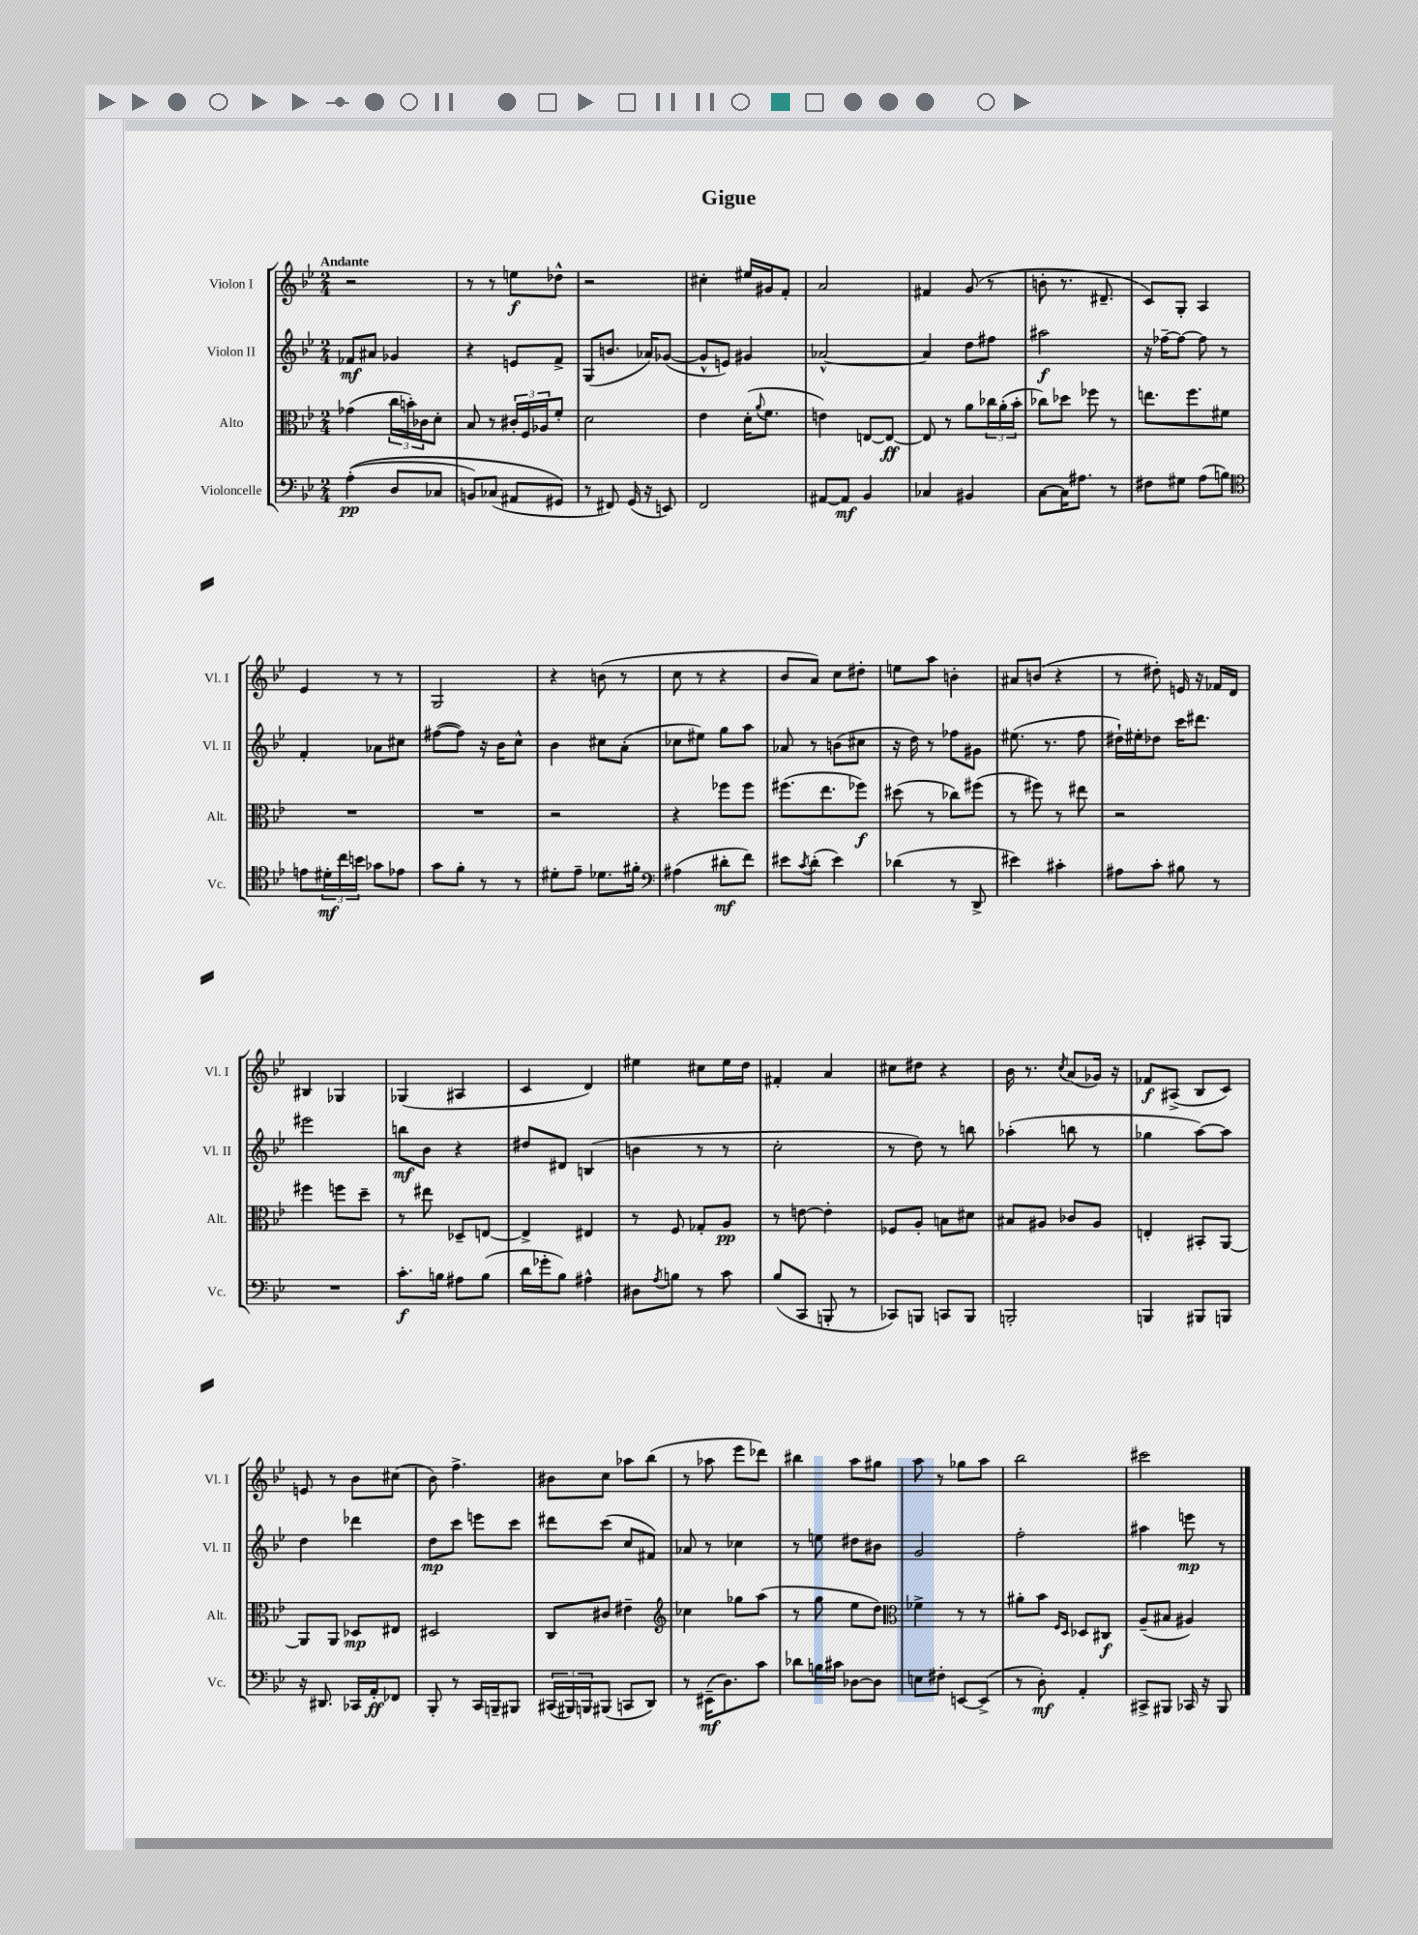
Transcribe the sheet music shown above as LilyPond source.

\header { title = "Gigue" }
<<
\new StaffGroup <<
\new Staff = "s0" \with { instrumentName = "Violon I" shortInstrumentName = "Vl. I" } {
    \clef treble \key bes \major \numericTimeSignature \time 2/4 \tempo "Andante"
    r2 |
    r8 r8 e''8\f des''8-^ |
    r2 |
    cis''4-. eis''16 gis'16 f'8-. |
    a'2 |
    fis'4 g'8( r8 |
    b'8-. r8. dis'8.-- |
    c'8) g8-. a4 |
    ees'4 r8 r8 |
    g2 |
    r4 b'8( r8 |
    c''8 r8 r4 |
    bes'8 a'8) c''8 dis''8-. |
    e''8 a''8 b'4-. |
    ais'8 b'8( r4 |
    r8 dis''8-.) e'16 r16 fes'16 d'16 |
    bis4 ges4 |
    ges4( ais4 |
    c'4 d'4) |
    eis''4 cis''8 eis''16 d''16 |
    fis'4-. a'4 |
    cis''8 dis''8 r4 |
    bes'16 r8. \acciaccatura { c''8 } a'8( ges'16) r16 |
    fes'8\f ais8->( bes8 c'8) |
    e'8 r8 bes'8 cis''8( |
    bes'8) f''4.-> |
    bis'8 c''8 aes''8 bes''8( |
    r8 aes''8 ees'''8 des'''8) |
    bis''4 a''8 gis''8 |
    a''8 r8 ges''8 a''8 |
    bes''2 |
    cis'''2 \bar "|." |
}
\new Staff = "s1" \with { instrumentName = "Violon II" shortInstrumentName = "Vl. II" } {
    \clef treble \key bes \major \numericTimeSignature \time 2/4
    fes'8\mf ais'8 ges'4 |
    r4 e'8 f'8-> |
    g8( b'8. aes'16) ges'8~( |
    ges'8-^ e'8) gis'4 |
    aes'2~-^ |
    aes'4 d''8 fis''8 |
    ais''2\f |
    r16 fes''16~-- fes''8~ fes''8 r8 |
    f'4-. aes'8 cis''8 |
    fis''8~( fis''8) r16 bes'16 c''8-^ |
    bes'4 cis''8 a'8-.( |
    ces''8 eis''8) g''8 a''8 |
    aes'8 r8 b'8( cis''8 |
    r16 d''16) r8 fes''8 gis'8 |
    eis''8.( r8. f''8 |
    dis''16-!) eis''16-. des''8 c'''16 dis'''8. |
    eis'''2 |
    b''8\mf bes'8 r4 |
    dis''8 dis'8 b4( |
    b'4 r8 r8 |
    c''2-. |
    r8 d''8) r8 b''8 |
    aes''4-.( b''8 r8 |
    ges''4 a''8~) a''8 |
    d''4 des'''4 |
    d''8\mp c'''8 e'''8 c'''8 |
    dis'''8 c'''8( c''8 fis'8) |
    aes'8 r8 ces''4 |
    r8 e''8 dis''8 bis'8 |
    g'2 |
    f''2-. |
    ais''4 e'''8\mp r8 \bar "|." |
}
\new Staff = "s2" \with { instrumentName = "Alto" shortInstrumentName = "Alt." } {
    \clef alto \key bes \major \numericTimeSignature \time 2/4
    ges'4( \tuplet 3/2 { c''16 b'16-.) ces'16 } d'8-. |
    bes8 r8 \tuplet 3/2 { cis'16-. f16 aes16 } f'8-. |
    d'2 |
    ees'4 d'16-.( \appoggiatura { a'8 } f'8. |
    e'4) e8~ e8~\ff |
    e8 r8 a'8 \tuplet 3/2 { ces''16 a'16-.( bes'16-. } |
    ces''8) des''8 fes''8 r8 |
    e''8. f''8. fis'8 |
    R2 |
    R2 |
    r2 |
    r4 fes''8 fes''8 |
    fis''8.( ees''8. fes''8\f) |
    dis''8( r8 ces''8) fis''8( |
    r8 fis''8) r8 eis''8 |
    r2 |
    fis''4 f''8 d''8-- |
    r8 eis''8 des8-- e8~ |
    e4-> eis4 |
    r8 f8 ges8-. a8\pp |
    r8 e'8~ e'4-. |
    fes8 a8-. b8 dis'8 |
    bis8 ais8 ces'8 ais8 |
    e4-. bis,8-. a,8~ |
    a,8 a,8 des8\mp eis8 |
    dis2 |
    c8 cis'8 eis'4-- |
    \clef treble ces''4 ges''8 a''8( |
    r8 g''8 ees''8 d''8) |
    \clef alto fes'4-> r8 r8 |
    ais'8-. bes'8 \grace { f16 d16 } des8 cis8\f |
    a8--( bis8 ais4) \bar "|." |
}
\new Staff = "s3" \with { instrumentName = "Violoncelle" shortInstrumentName = "Vc." } {
    \clef bass \key bes \major \numericTimeSignature \time 2/4
    a4-.\pp(\( d8 ces8 |
    b,8) ces8( ais,8 gis,8\) |
    r8 fis,8) g,16( r16 e,8) |
    f,2 |
    ais,8~ ais,8\mf bes,4 |
    ces4 bis,4 |
    c8~ c16 ais8. r8 |
    fis8 gis8 a8( b8) |
    \clef tenor e'8 \tuplet 3/2 { dis'16-.\mf c''16 b'16 } ges'8 ees'8 |
    g'8 f'8-. r8 r8 |
    dis'8-. ees'8-- des'8. fis'16-. |
    \clef bass ais4( dis'8-.\mf f'8) |
    eis'8 \acciaccatura { c'8 } d'8-.( eis'4) |
    des'4( r8 d,8-> |
    eis'4) cis'4-. |
    ais8 c'8-. bis8 r8 |
    R2 |
    c'8.-.\f b16 ais8 b8( |
    d'16 ges'16-. bes8) ais4-^ |
    dis8 \acciaccatura { a8 } b8 r8 c'8 |
    bes8( c,8 b,,8-. r8 |
    ces,8) b,,8 c,8 b,,8 |
    b,,2-. |
    b,,4 bis,,8 b,,8 |
    r16 dis,8. ces,16 a,16-.\ff fes,8 |
    bes,,8-. r8 c,16 b,,16-- bis,,8 |
    \tuplet 3/2 { cis,16( bis,,16) b,,16 } bis,,8( c,8 d,8) |
    r8 eis,16--\mf( d8.) c'8 |
    des'8 b16 cis'16 des8~ des8 |
    e8 fis8-. e,8~ e,8->( |
    r8 d8-.\mf) a,4-. |
    cis,8-> bis,,8 ces,16 r16 bis,,8 \bar "|." |
}
>>
>>
\layout { \context { \Score \remove "Bar_number_engraver" } }
